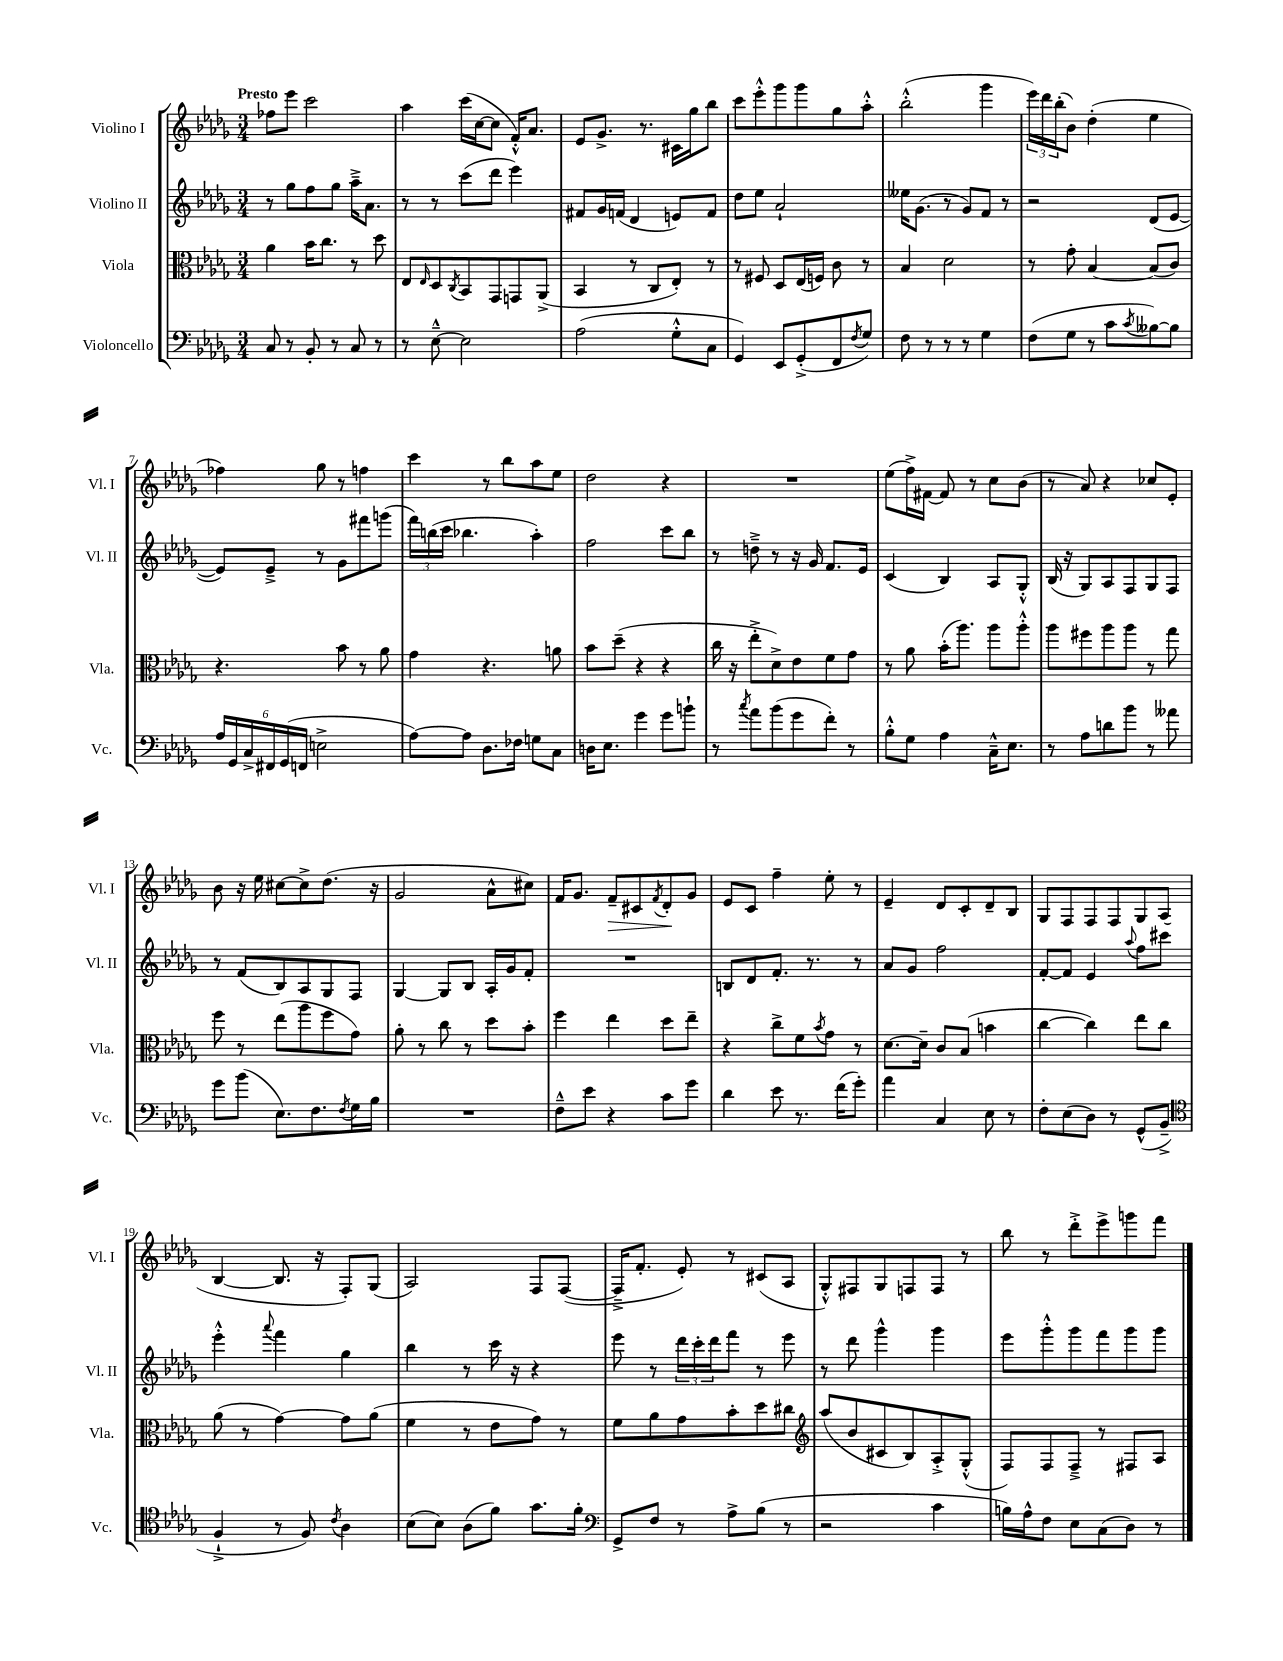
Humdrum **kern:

**kern	**kern	**kern	**kern	**dynam
*part4	*part3	*part2	*part1	*part1
*staff4	*staff3	*staff2	*staff1	*staff1
*I"Violoncello	*I"Viola	*I"Violino II	*I"Violino I	*
*I'Vc.	*I'Vla.	*I'Vl. II	*I'Vl. I	*
*clefF4	*clefC3	*clefG2	*clefG2	*
*k[b-e-a-d-g-]	*k[b-e-a-d-g-]	*k[b-e-a-d-g-]	*k[b-e-a-d-g-]	*
*M3/4	*M3/4	*M3/4	*M3/4	*
=1	=1	=1	=1	=1
!	!	!	!LO:TX:a:B:t=Presto	!
8C/	4a-\	8r	8ff-X\L	.
8r	.	8gg-\L	8eee-\J	.
8BB-'/	16b-\KL	8ff\	2ccc\	.
.	8.cc\J	.	.	.
8r	.	8gg-\J	.	.
8C/	8r	16aa-~^\KL	.	.
.	.	8.a-\J	.	.
8r	8dd-\	.	.	.
=2	=2	=2	=2	=2
8r	8E-/L	8r	4aa-\	.
.	16qqE-/	.	.	.
[8E-~^^\	8D-/	8r	.	.
.	8qC/	.	.	.
2E-\]	8BB-/	(8ccc\L	(16ccc\LL	.
.	.	.	[16cc\J	.
.	8GG-/	8ddd-\J	8cc\J]	.
.	8GGn/	4eee-\)	16f'^^/KL)	.
.	.	.	8.a-/J	.
.	(8AA-^/J	.	.	.
=3	=3	=3	=3	=3
(2A-\	4BB-/	8f#X/L	8e-/L	.
.	.	16g-/L	8.g-^/J	.
.	.	(16fn/JJ	.	.
.	8r	4d-/	.	.
.	.	.	8.r	.
.	8C/L	.	.	.
8G-'^^\L	8E-'/J)	8en/L)	16c#X\LL	.
.	.	.	16gg-\J	.
8C\J	8r	8f/J	8bb-\J	.
=4	=4	=4	=4	=4
4GG-/)	8r	8dd-\L	8ccc\L	.
.	8F#X/	8ee-\J	8eee-'^^\	.
8EE-/L	8D-/L	2a-`/	8ggg-\	.
(8GG-'^/	(16E-/L	.	8ggg-\	.
.	16Fn/JJ)	.	.	.
8FF/	8c\	.	8gg-\	.
8qF/	.	.	.	.
8G-/J)	8r	.	8aa-'^^\J	.
=5	=5	=5	=5	=5
8F\	4B-/	16ee--X\KL	(2bb-'^^\	.
.	.	(8.g-\J	.	.
8r	.	.	.	.
8r	2d-\	8r	.	.
8r	.	8g-/L)	.	.
4G-\	.	8f/J	4ggg-\	.
.	.	8r	.	.
=6	=6	=6	=6	=6
(8F\L	8r	2r	24eee-\LL)	.
.	.	.	24ddd-\	.
.	.	.	(24bb-'\J	.
8G-\J	8g-'\	.	8b-\J)	.
8r	[4B-/	.	(4dd-'\	.
8c\L	.	.	.	.
8qc/	.	.	.	.
[8B--X\)	(8B-/L]	(8d-/L	4ee-\	.
8B--\J]	8c/J)	[8e-/J	.	.
!!LO:LB:g=z
=7	=7	=7	=7	=7
24A-/LL	4.r	8e-/L])	4ff-X\)	.
24GG-/	.	.	.	.
24C^/	.	.	.	.
24FF#X/	.	8e-~^/J	.	.
(24GG-/	.	.	.	.
24FFn/JJ	.	.	.	.
2En^\	.	8r	8gg-\	.
.	8b-\	8g-\L	8r	.
.	8r	8fff#X\	4ffn\	.
.	8a-\	(8gggn\J	.	.
=8	=8	=8	=8	=8
[8A-\L)	4g-\	24fff\LL)	4ccc\	.
.	.	(24bbn\	.	.
.	.	24ccc\JJ	.	.
8A-\J]	.	4.bb-X\	.	.
8.D-\L	4.r	.	8r	.
.	.	.	8bb-\L	.
16F-X\Jk	.	.	.	.
8Gn\L	.	4aa-'\)	8aa-\	.
8C\J	8an\	.	8ee-\J	.
=9	=9	=9	=9	=9
16Dn\KL	8b-\L	2ff\	2dd-\	.
8.E-\J	.	.	.	.
.	(8dd-~\J	.	.	.
4g-\	4r	.	.	.
8g-\L	4r	8ccc\L	4r	.
8bn`\J	.	8bb-\J	.	.
=10	=10	=10	=10	=10
8r	16cc\	8r	2.r	.
.	16r	.	.	.
8qcc/	.	.	.	.
8a-\L	8ee-'^\L	8ddn~^\	.	.
(8b-\	8d-^\)	8r	.	.
8g-\	8e-\	16r	.	.
.	.	16g-/	.	.
8f'\J)	8f\	8.f/L	.	.
8r	8g-\J	.	.	.
.	.	16e-/Jk	.	.
=11	=11	=11	=11	=11
8B-'^^\L	8r	(4c/	(8ee-\L	.
8G-\J	8a-\	.	16ff^\L)	.
.	.	.	[16f#X\JJ	.
4A-\	(16b-'\KL	4B-/)	8f#/]	.
.	8.aa-\J)	.	.	.
.	.	.	8r	.
16C~^^\KL	8aa-\L	8A-/L	8cc\L	.
8.E-\J	.	.	.	.
.	8aa-'^^\J	8G-'^^/J	(8b-\J	.
=12	=12	=12	=12	=12
8r	8aa-\L	(16B-/	8r	.
.	.	16r	.	.
8A-\L	8ff#X\	8G-/L)	8a-/)	.
8dn\	8aa-\	8A-/	4r	.
8b-\J	8aa-\J	8F/	.	.
8r	8r	8G-/	8cc-X/L	.
8a--X\	8gg-\	8F/J	8e-'/J	.
!!LO:LB:g=z
=13	=13	=13	=13	=13
8g-\L	8ff\	8r	8b-\	.
(8b-\J	8r	(8f/L	16r	.
.	.	.	16ee-\	.
8.E-\L)	(8ee-\L	8B-/)	[8cc#X\L	.
.	8aa-\	8A-/	8cc#^\]	.
8.F\	.	.	.	.
.	8ff\	8G-/	(8.dd-\J	.
8qF/	.	.	.	.
16G-\L	8g-\J)	8F/J	.	.
16B-\JJ	.	.	16r	.
=14	=14	=14	=14	=14
2.r	8a-'\	[4G-/	2g-/	.
.	8r	.	.	.
.	8cc\	8G-/L]	.	.
.	8r	8B-/J	.	.
.	8dd-\L	16A-'/LL	8a-^^\L	.
.	.	16g-/J	.	.
.	8b-'\J	8f'/J	8cc#X\J)	.
=15	=15	=15	=15	=15
8F~^^\L	4ff\	2.r	16f/KL	.
.	.	.	8.g-/J	.
8e-\J	.	.	.	.
!	!	!	!	!LO:HP:b
4r	4ee-\	.	8f~/L	>
.	.	.	8c#X/	.
.	.	.	8qf/	.
8c\L	8dd-\L	.	8d-'/	.
8g-\J	8ee-~\J	.	8g-/J	]
=16	=16	=16	=16	=16
4d-\	4r	8Bn/L	8e-/L	.
.	.	8d-/	8c/J	.
8e-\	8cc^\L	8.f'/J	4ff~\	.
8.r	8f\	.	.	.
.	.	8.r	.	.
.	8qb-/	.	.	.
.	8g-\J	.	8ee-'\	.
(16f\KL	.	.	.	.
8g-'\J)	8r	8r	8r	.
=17	=17	=17	=17	=17
4a-\	[8.d-\L	8a-/L	4e-~/	.
.	.	8g-/J	.	.
.	16d-~\Jk]	.	.	.
4C/	8c/L	2ff\	8d-/L	.
.	(8B-/J	.	8c'/	.
8E-\	4bn\	.	8d-~/	.
8r	.	.	8B-/J	.
=18	=18	=18	=18	=18
8F'\L	[4cc\	[8f'/L	8G-/L	.
(8E-\	.	8f/J]	8F/	.
8D-\J)	4cc\])	4e-/	8F/	.
8r	.	.	8F/	.
.	.	8qqaa-/	.	.
(8GG-^^/L	8ee-\L	8ff\L	8G-/	.
8BB-~^/J	8cc\J	8ccc#X\J	(8A-/J	.
!!LO:LB:g=z
=19	=19	=19	=19	=19
*clefC4	*	*	*	*
4F`^/	(8a-\	4eee-'^^\	[4B-/	.
.	8r	.	.	.
.	.	8qqaaa-/	.	.
8r	[4g-\)	4fff\	8.B-/]	.
8F/)	.	.	.	.
.	.	.	16r	.
8qc/	.	.	.	.
4A-\	8g-\L]	4gg-\	8F'/L)	.
.	(8a-\J	.	(8G-/J	.
=20	=20	=20	=20	=20
(8B-\L	4f\	4bb-\	2A-/)	.
8B-\J)	.	.	.	.
(8A-\L	8r	8r	.	.
8f\J)	8e-\L	16ccc\	.	.
.	.	16r	.	.
8.g-\L	8g-\J)	4r	8F/L	.
.	8r	.	([8F/J	.
16f'\Jk	.	.	.	.
=21	=21	=21	=21	=21
*clefF4	*	*	*	*
8GG-^/L	8f\L	8eee-\	16F~^/KL]	.
.	.	.	8.f'/J	.
8F/J	8a-\	8r	.	.
8r	8g-\	24ddd-\LL	8e-'/)	.
.	.	24ccc'\	.	.
.	.	24ddd-\J	.	.
8A-^\L	8b-'\	8fff\J	8r	.
(8B-\J	8dd-\	8r	(8c#X/L	.
8r	8cc#X\J	8eee-\	8A-/J	.
=22	=22	=22	=22	=22
*	*clefG2	*	*	*
2r	(8aa-/L	8r	8G-'^^/L)	.
.	8b-/	8ddd-\	8F#X/	.
.	8c#X/	4ggg-^^\	8G-/	.
.	8B-/)	.	8Fn/	.
4c\	8A-'^/	4ggg-\	8F/J	.
.	(8G-'^^/J	.	8r	.
=23	=23	=23	=23	=23
16Bn\LL)	8F/L)	8eee-\L	8bb-\	.
16A-^^\J	.	.	.	.
8F\J	8F/	8ggg-'^^\	8r	.
8E-\L	8F~^/J	8ggg-\	8ddd-'^\L	.
(8C\	8r	8fff\	8eee-^\	.
8D-\J)	8F#X/L	8ggg-\	8gggn\	.
8r	8A-/J	8ggg-\J	8fff\J	.
==	==	==	==	==
*-	*-	*-	*-	*-
